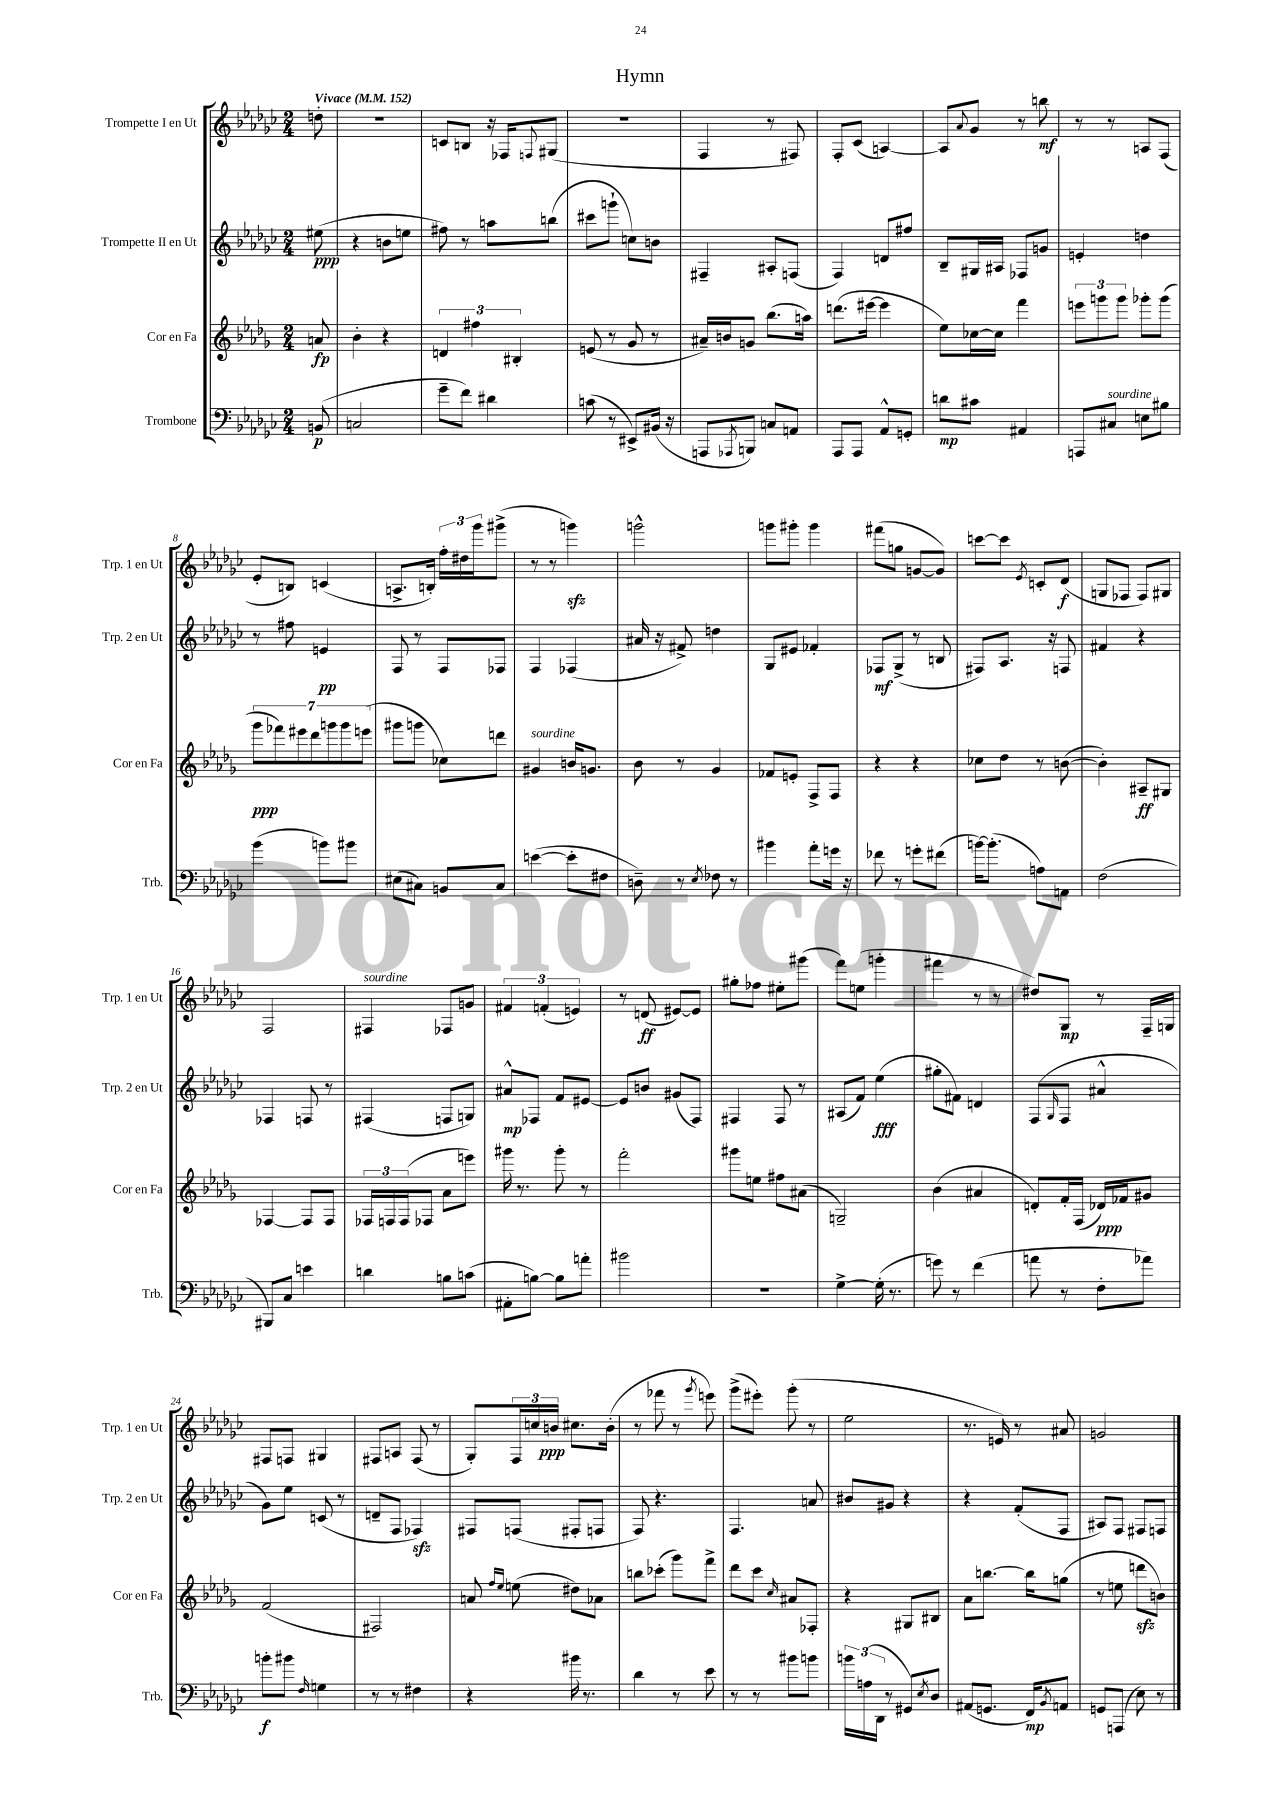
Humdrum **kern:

**kern	**kern	**kern	**kern
*staff4	*staff3	*staff2	*staff1
*clefF4	*clefG2	*clefG2	*clefG2
*k[b-e-a-d-g-c-]	*k[b-e-a-d-g-]	*k[b-e-a-d-g-c-]	*k[b-e-a-d-g-c-]
*M2/4	*M2/4	*M2/4	*M2/4
*MM152	*MM152	*MM152	*MM152
(8BB	8a	(8ee#	8dd'
=	=	=	=
2C	4b-'	4r	2r
.	4r	8b	.
.	.	8ee	.
=	=	=	=
8g-~	6d	8ff#)	8c
8f)	.	8r	8B
.	6ff#	.	.
4d#	.	8aa	16r
.	.	.	16F-
.	6B#'	.	.
.	.	.	8qqF
.	.	(8bb	(8G#
=	=	=	=
(8c	(8e	8ccc#	2r
8r	8r	8ggg`	.
8EE#^)	8g-	8cc)	.
(16BB#	8r	8b	.
16r	.	.	.
=	=	=	=
8AAA	16a#~)	4F#~	4F
.	16b	.	.
8qAAA-	.	.	.
8BBB)	8g	.	.
8C	(8.bb-	8A#'	8r
8AA	.	(8F	8F#)
.	16aa)	.	.
=	=	=	=
8AAA-	(8.ddd	4F)	8F'
8AAA-	.	.	(8c-
.	[16eee#	.	.
8AA-^^	4eee#]	8d	[4A)
8GG'	.	8ff#	.
=	=	=	=
8d	8ee-)	8B-~	8A]
.	.	.	8qqa-
8c#	[16cc-	16G#	8g-
.	16cc-]	16A#	.
4AA#	4fff	8F-	8r
.	.	8g	8bb
=	=	=	=
8AAA	12eee	4e'	8r
.	12ggg	.	.
8C#	.	.	8r
.	12ggg	.	.
8E	8ggg-'	4dd	8A
8B#	(8ggg-	.	(8F
=	=	=	=
(4b-	14ggg-	8r	8e-'
.	14fff-)	.	.
.	.	8ff#	8B)
.	14eee#	.	.
.	14ddd-	.	.
8b)	.	4e	(4c
.	14ggg	.	.
.	14ggg	.	.
8b#	.	.	.
.	(14eee	.	.
=	=	=	=
(8E#	8ggg#	8F	8.A^
8C#)	8ggg	8r	.
.	.	.	16B')
8BB	8cc-)	8F	24ff'
.	.	.	24dd#
.	.	.	24ggg-
8C#	8ddd	8F-	(8ggg#^
=	=	=	=
([4e	4g#	4F	8r
.	.	.	8r
8e']	16b	(4F-	4ggg)
.	8.g	.	.
8F#	.	.	.
=	=	=	=
8D~)	8b-	16a#	2ggg^^
.	.	16r	.
8r	8r	8f#^)	.
8qE-	.	.	.
8F-	4g-	4dd	.
8r	.	.	.
=	=	=	=
4b#	8f-	8G-	8ggg
.	8e'	8e#	8ggg#'
8a-'	8F^	4f-'	4ggg#
16g	8F	.	.
16r	.	.	.
=	=	=	=
8f-	4r	8F-	(8fff#
8r	.	(8G-^	8gg
8g'	4r	8r	[8g
(8f#	.	8B	8g])
=	=	=	=
[16b)	8cc-	8F#)	[8ccc
(8.b']	.	.	.
.	8dd-	8.A-	8ccc]
.	.	.	8qe-
8A)	8r	.	8c'
.	.	16r	.
8AA	([8b	8F	(8d-
=	=	=	=
(2F	4b'])	4f#	8G
.	.	.	8F-
.	8A#~	4r	8F-)
.	8G#	.	8G#
=	=	=	=
8BBB#)	[4F-	4F-	2F
8C-	.	.	.
4e	8F-]	8F	.
.	8F-	8r	.
=	=	=	=
4d	24F-	(4F#	4F#
.	24F	.	.
.	(24F	.	.
.	8F-	.	.
8B	8a-	8F	8F-
(8c	8eee)	8G)	8g
=	=	=	=
8AA#'	16ggg#	8a#^^	6f#
.	8.r	.	.
[8B)	.	8F-	.
.	.	.	(6f'
8B]	8ggg#'	8f	.
.	.	.	6e)
8a'	8r	[8e#	.
=	=	=	=
2b#	2fff'	8e#]	8r
.	.	8b	(8d
.	.	(8g#	[8e#)
.	.	8F)	8e#]
=	=	=	=
2r	8ggg#	4F#	8gg#'
.	8ee	.	8ff-
.	8ff#	8F#	8ee#'
.	(8a#	8r	(8ggg#
=	=	=	=
[4G-^	2G~)	(8A#	8fff)
.	.	8f)	(8ee
(16G-']	.	(4ee-	4ggg'
8.r	.	.	.
=	=	=	=
8g)	(4b-	8gg#'	4fff#
8r	.	8f#)	.
(4f	4a#	4d	8r
.	.	.	8r
=	=	=	=
8a	8d')	(8F	8dd#)
.	.	16qqG-	.
8r	16f'	8F	8G-
.	(16F	.	.
8F'	16d-)	4a#^^	8r
.	16f-	.	.
8a-)	8g#	.	16F~
.	.	.	16G
=	=	=	=
8b'	(2f	8g-)	8F#
8b#	.	8ee-	8F
16qqF	.	.	.
4G	.	(8c	4G#
.	.	8r	.
=	=	=	=
8r	2F#)	8d~	8F#
8r	.	8F	8A
4F#	.	4F-)	(8F#
.	.	.	8r
=	=	=	=
4r	8a	8F#	8G-')
.	16qqff	.	.
.	16qqee-	.	.
.	(8ee	(8F	24F
.	.	.	24cc
.	.	.	24b
16b#	8dd#)	8F#'	8.cc#
8.r	.	.	.
.	8a-	8F	.
.	.	.	(16b'
=	=	=	=
4d-	8bb	8F)	8r
.	(8ccc-'	4.r	8fff-
8r	8ggg-)	.	8r
.	.	.	8qggg-
8e-	8fff^	.	8eee)
=	=	=	=
8r	8ddd-	4.F	(8ggg-^
8r	8ccc	.	8eee#')
.	16qqcc	.	.
8b#	8a#	.	(8ggg-'
8b	8F-'	8a	8r
=	=	=	=
24b	4r	8b#	2ee-
(24A	.	.	.
24DD-	.	.	.
8r	.	8g#	.
8GG#)	8G#	4r	.
8qE-	.	.	.
8D-	8B#	.	.
=	=	=	=
(8AA#	8a-	4r	8.r
8.GG	[8.bb	.	.
.	.	.	16e)
.	.	(8f'	8r
16FF)	16bb]	.	.
8qBB-	.	.	.
8AA	(8gg	8F	8a#
=	=	=	=
8GG	8r	8A#)	2g
(8AAA	8ee	8F	.
8E-)	8ddd	8F#	.
8r	8b)	8F	.
==	==	==	==
*-	*-	*-	*-
